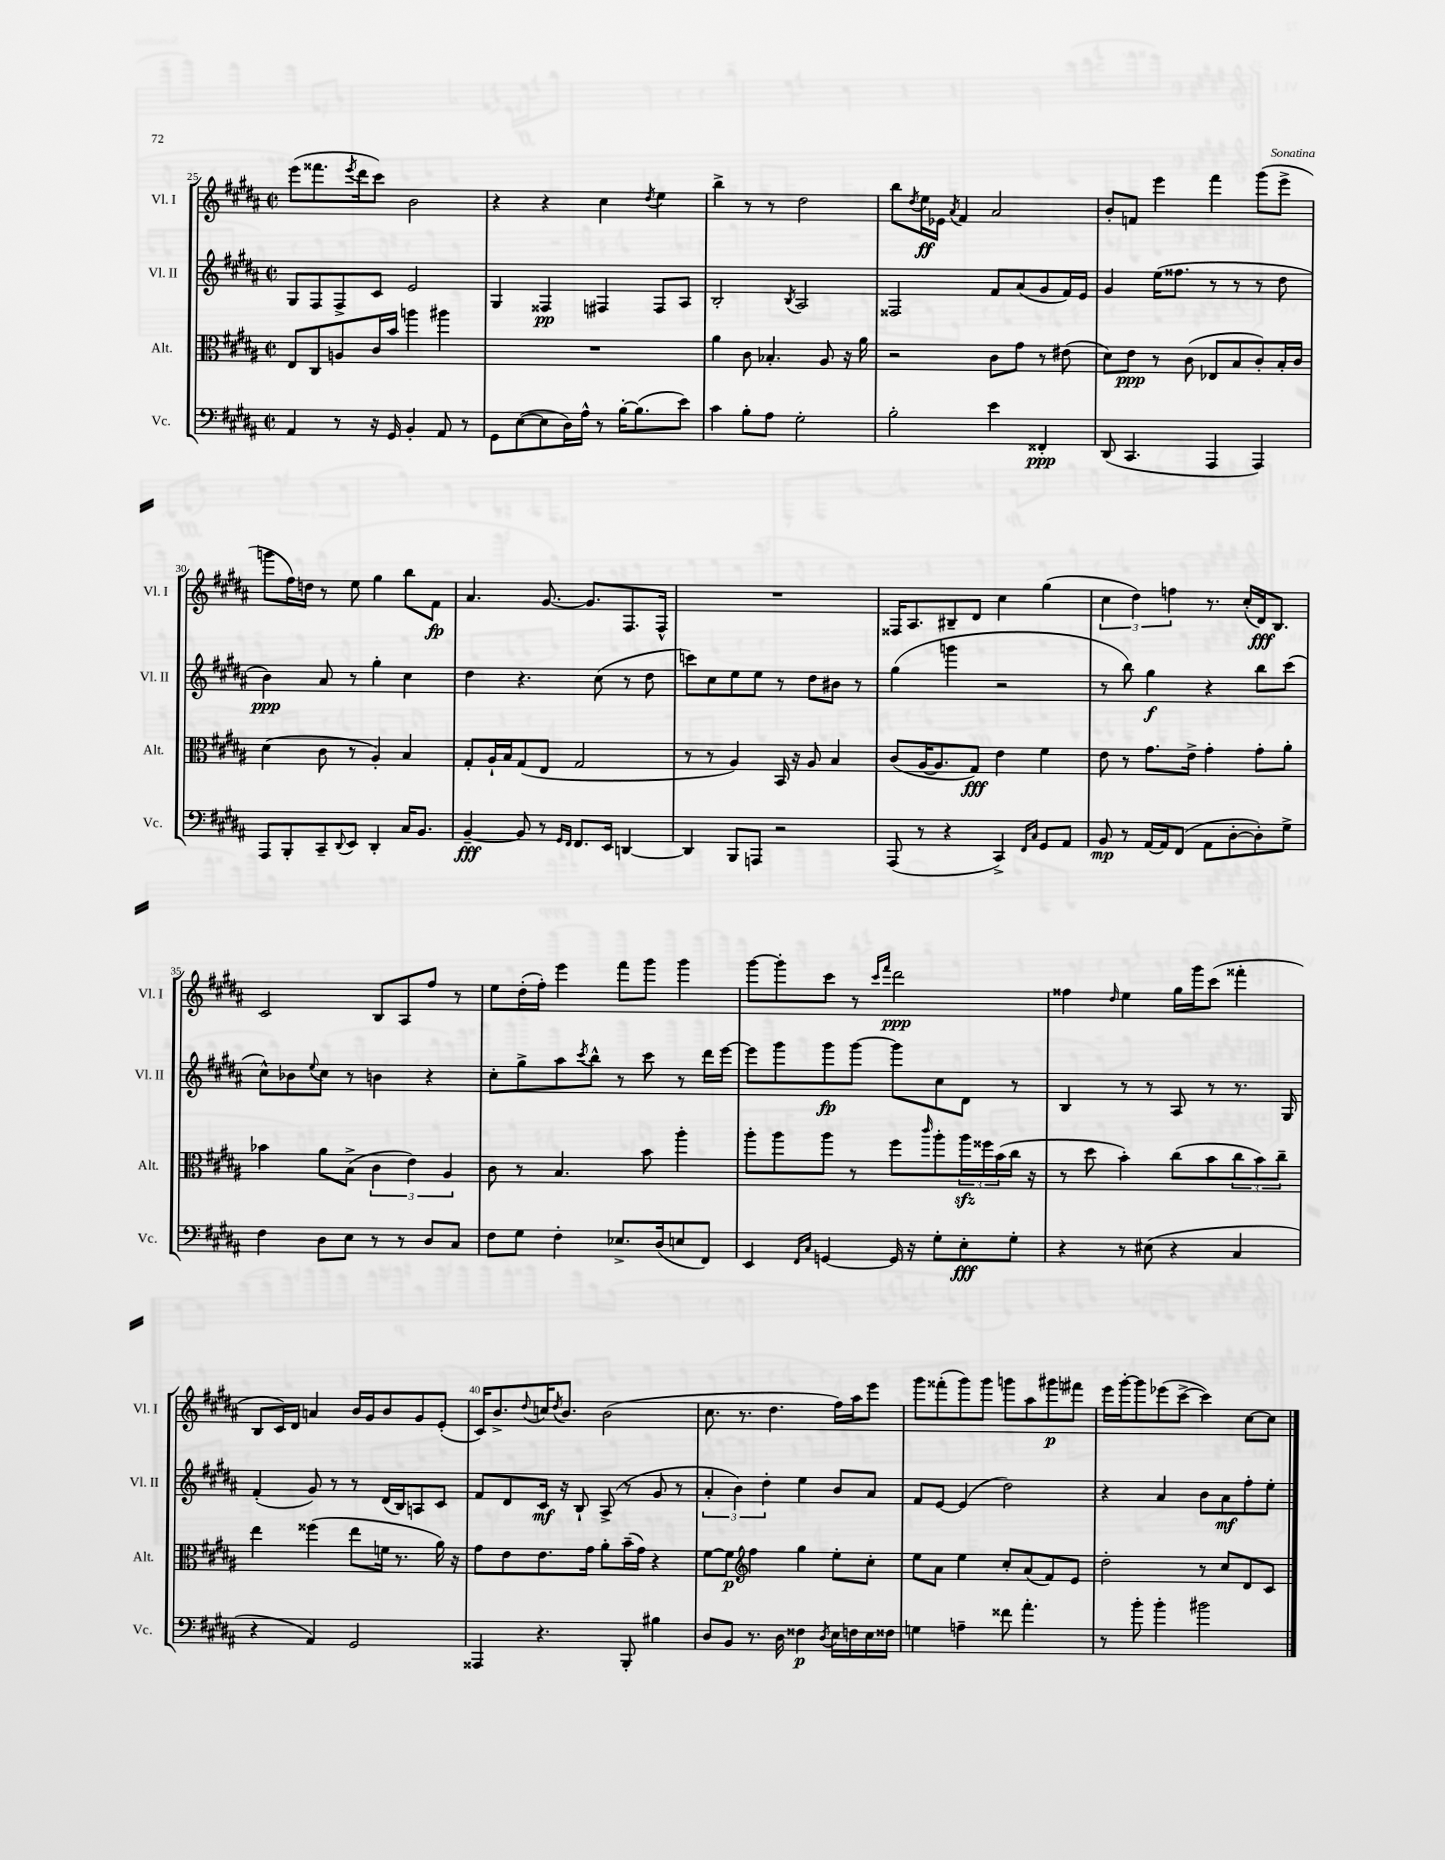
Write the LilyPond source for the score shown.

<<
\new StaffGroup <<
\new Staff = "s0" \with { instrumentName = "Vl. I" shortInstrumentName = "Vl. I" } {
    \clef treble \key b \major \defaultTimeSignature \time 2/2
    e'''8( fisis'''8. \acciaccatura { e'''8 } dis'''16 cis'''8) b'2 |
    r4 r4 cis''4 \acciaccatura { dis''8 } e''4 |
    b''4-> r8 r8 dis''2 |
    b''8 \acciaccatura { dis''8 } e''16\ff ees'16 \acciaccatura { ais'8 } fis'4 ais'2 |
    b'8-. f'8 e'''4 fis'''4 gis'''8( e'''8-> |
    g'''8 fis''16) d''16 r8 e''8 gis''4 b''8 fis'8\fp |
    ais'4. gis'8.~ gis'8. fis8. fis16-^ |
    R1 |
    fisis16 ais8. bis8-- dis'8 cis''4 gis''4( |
    \tuplet 3/2 { cis''4 dis''4) f''4 } r8. cis''16-.( dis'16\fff) b8. |
    cis'2 b8 ais8 fis''8 r8 |
    e''8 dis''16-.( fis''16-.) e'''4 fis'''8 gis'''8 gis'''4 |
    gis'''8~ gis'''8-. cis'''8 r8 \grace { cis'''16 fis'''16 } dis'''2\ppp |
    fisis''4 \grace { dis''16 } e''4 gis''16 gis'''16 cis'''8( fisis'''4-. |
    b8 cis'16) dis'16 a'4 b'16 gis'16 b'8 gis'8 e'8-.( |
    cis'16) b'8.-> \appoggiatura { dis''8 } c''16 \acciaccatura { dis''8 } b'8. b'2( |
    cis''8. r8. dis''4. fis''16) ais''16 e'''8 |
    gis'''8 fisis'''8-.( gis'''8) gis'''8 g'''8 ais''8 gis'''8\p fis'''8 |
    e'''16 gis'''16~-. gis'''8 ees'''8( cis'''8~-> cis'''4) cis''8~ cis''8 \bar "|." |
}
\new Staff = "s1" \with { instrumentName = "Vl. II" shortInstrumentName = "Vl. II" } {
    \clef treble \key b \major \defaultTimeSignature \time 2/2
    gis8 fis8 fis8-> cis'8 e'2 |
    gis4 fisis4\pp fis4 fis8 ais8 |
    b2-. \acciaccatura { b8 } ais2 |
    fisis2 fis'8 ais'8( gis'8 fis'16) e'16 |
    gis'4 e''16( fisis''8. r8 r8 r8 dis''8 |
    b'4\ppp) ais'8 r8 gis''4-. cis''4 |
    dis''4 r4. cis''8( r8 dis''8 |
    c'''8) cis''8 e''8 e''8 r8 dis''8 bis'8 r8 |
    gis''4( g'''4 r2 |
    r8 b''8) gis''4\f r4 b''8 cis'''8( |
    cis''8-^) bes'8 \appoggiatura { e''8 } cis''8 r8 b'4 r4 |
    cis''8-. gis''8-> ais''8 \acciaccatura { cis'''8 } b''8-^ r8 cis'''8 r8 dis'''16 e'''16~ |
    e'''8 gis'''8 gis'''8\fp gis'''8~ gis'''8 cis''8 dis'8 r8 |
    b4 r8 r8 ais8 r8 r8. gis16 |
    fis'4-.( gis'8) r8 r8 dis'16( b16) a8 cis'8 |
    fis'8 dis'8 cis'16\mf r16 b8-! ais8->( r8 gis'8 r8 |
    \tuplet 3/2 { ais'4-. b'4) dis''4-. } e''4 b'8 ais'8 |
    fis'8 e'8~ e'4( dis''2) |
    r4 ais'4 b'8 ais'8\mf fis''8-. e''8-. \bar "|." |
}
\new Staff = "s2" \with { instrumentName = "Alt." shortInstrumentName = "Alt." } {
    \clef alto \key b \major \defaultTimeSignature \time 2/2
    e8 cis8 a8 cis'16 b'16 a''4 ais''4 |
    R1 |
    ais'4 cis'8 bes4.-. ais8 r16 ais'16 |
    r2 cis'8 gis'8 r8 eis'8( |
    dis'8) e'8\ppp r8 cis'8( ees8 b8 cis'8-.) b16-. cis'16 |
    dis'4( cis'8 r8 ais4-.) b4 |
    gis8-. ais16-! b16 gis8( e8 gis2 |
    r8 r8 ais4) b,16 r16 ais8 b4 |
    cis'8( ais16~ ais8. gis8\fff) e'4 fis'4 |
    e'8 r8 gis'8. e'16-> gis'4-. gis'8-. ais'8-. |
    bes'4 ais'8 b8->( \tuplet 3/2 { cis'4 e'4) ais4 } |
    cis'8 r8 b4. b'8 ais''4-. |
    ais''8-. ais''8 ais''8 r8 fis''8 \grace { cis'''16 } ais''8-. \tuplet 3/2 { ais''16\sfz fisis''16 b'16( } cis''16 r16 |
    r8 dis''8 b'4-.) cis''8( b'8 \tuplet 3/2 { cis''8 b'8) cis''8-- } |
    e''4 fisis''4( e''8 f'16 r8. ais'16) r16 |
    gis'8 e'8 e'8. gis'16 ais'8-. b'16--( gis'16) r4 |
    fis'8~ fis'8\p \clef treble fis''4 gis''4 e''8-. cis''8-. |
    e''8 ais'8 e''4 cis''8-. ais'8( fis'8) e'8 |
    dis''2-. r8 cis''8 dis'8 cis'8 \bar "|." |
}
\new Staff = "s3" \with { instrumentName = "Vc." shortInstrumentName = "Vc." } {
    \clef bass \key b \major \defaultTimeSignature \time 2/2
    ais,4 r8 r16 gis,16 b,4-. ais,8 r8 |
    gis,8 e8~( e8 dis16) ais16-^ r8 b16~-. b8.( e'8) |
    cis'4 b8-. ais8 gis2-. |
    b2-. e'4 fisis,4-.\ppp |
    dis,8( cis,4. ais,,4 ais,,4) |
    ais,,8 b,,8-. cis,8-- \appoggiatura { dis,8 } e,8 dis,4-. cis16 b,8. |
    b,4~--\fff b,8 r8 \grace { gis,16 fis,16 } fis,8. e,16 d,4~ |
    d,4 b,,8 a,,8 r2 |
    ais,,8( r8 r4 cis,4->) \grace { fis,16 cis16 } gis,8 ais,8 |
    b,8\mp r8 ais,16~ ais,16 fis,8( ais,8 dis8~-. dis8-.) gis8-> |
    fis4 dis8 e8 r8 r8 dis8 cis8 |
    fis8 gis8 fis4-. ees8.-> dis16( e8 fis,8) |
    e,4 \grace { fis,16 cis16 } g,4~ g,16 r16 gis8-. e8-.\fff gis8-. |
    r4 r8 eis8( r4 cis4 |
    r4 ais,4) gis,2 |
    aisis,,4 r4. b,,8-. bis4 |
    dis8 b,8 r8. dis16 fisis4\p \acciaccatura { dis8 } e16 f16 e16 fisis16 |
    g4 a4-- fisis'8 ais'4.-. |
    r8 b'8-. b'4-. bis'2 \bar "|." |
}
>>
>>
\layout { \context { \Score currentBarNumber = #25 \override BarNumber.break-visibility = ##(#f #t #t) barNumberVisibility = #(every-nth-bar-number-visible 5) } }
